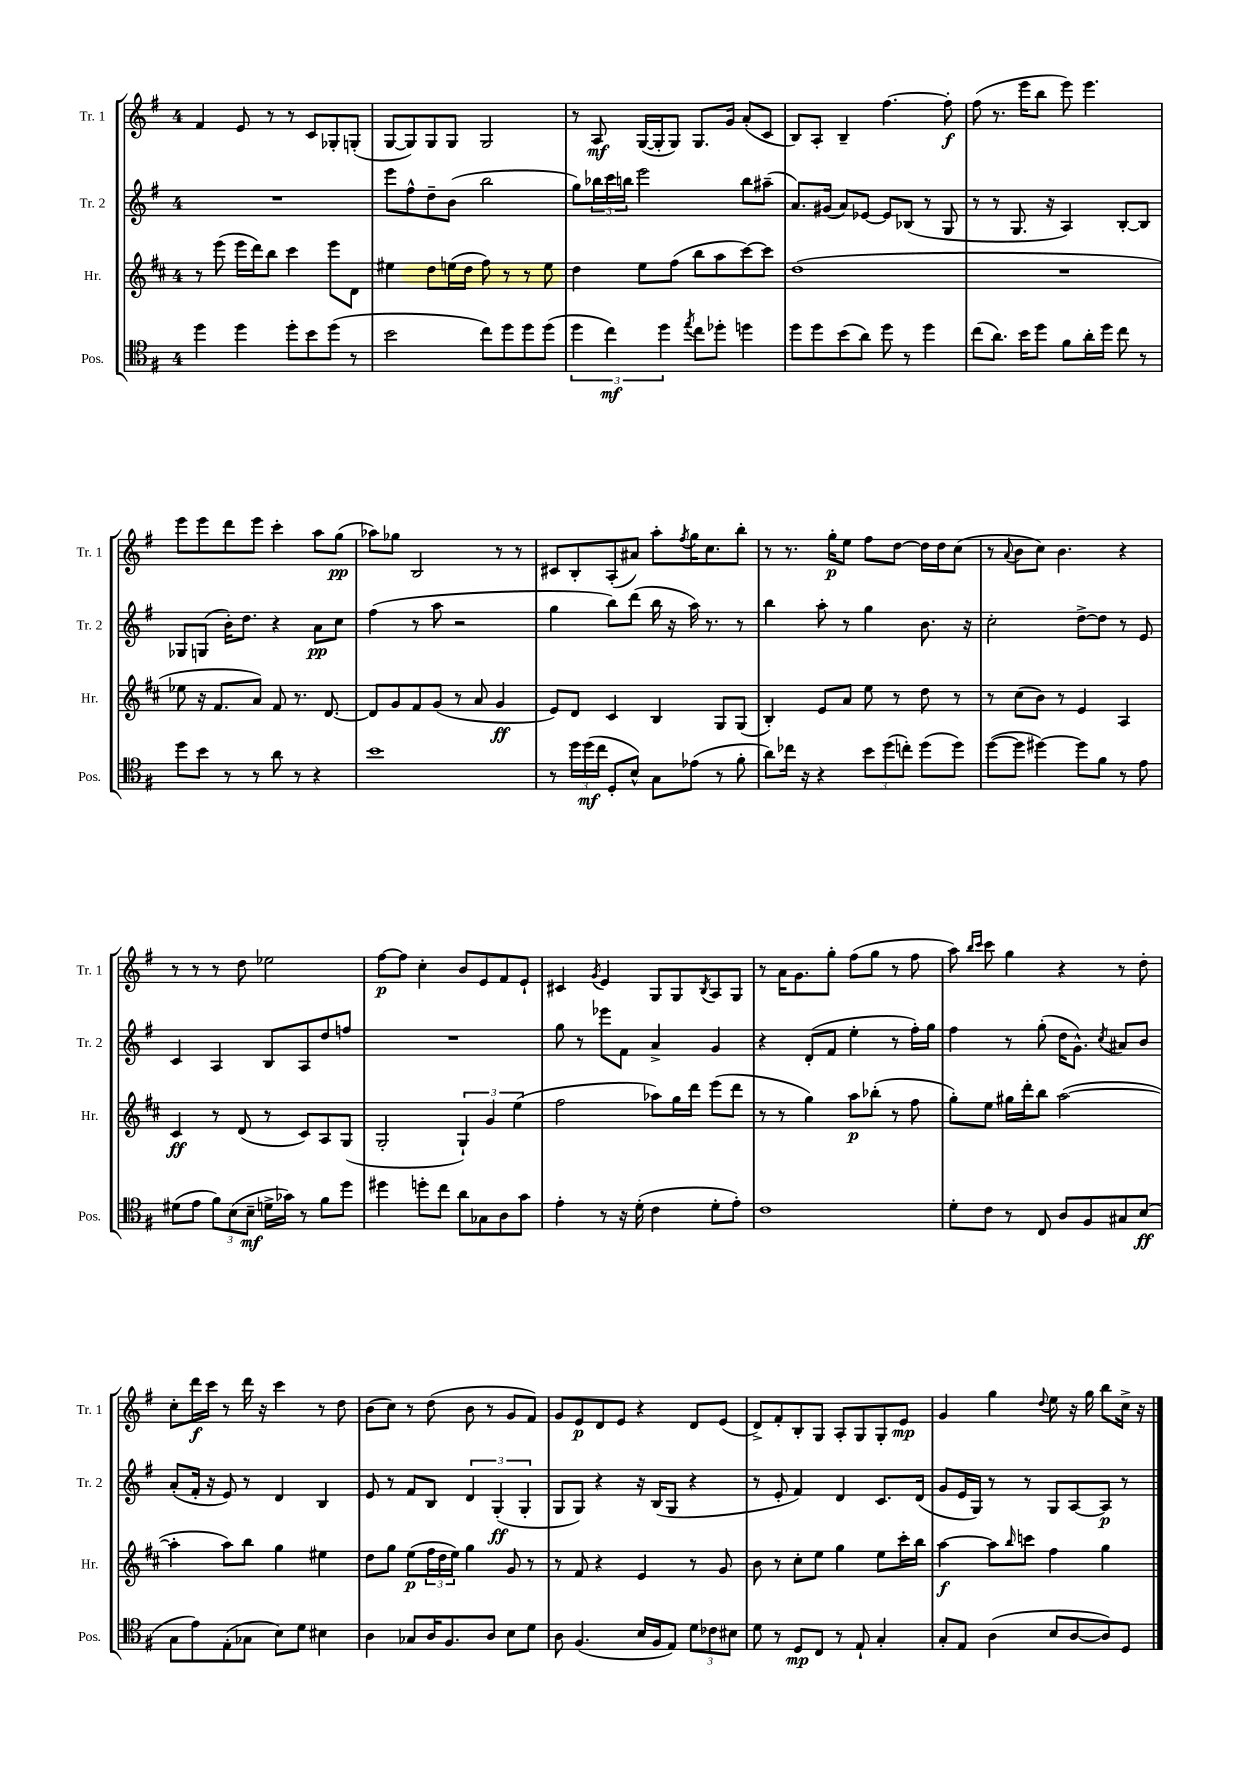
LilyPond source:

<<
\new StaffGroup <<
\new Staff = "s0" \with { instrumentName = "Tr. 1" shortInstrumentName = "Tr. 1" } {
    \clef treble \key g \major \once \override Staff.TimeSignature.style = #'single-digit \time 4/4
    fis'4 e'8 r8 r8 c'8 ges8-. g8-.( |
    g8~ g8) g8 g8 g2 |
    r8 a8\mf g16~( g16-. g8) g8. g'16 a'8-.( c'8 |
    b8) a8-. b4-- fis''4.~ fis''8-.\f |
    fis''8( r8. e'''16 b''8 e'''8) e'''4. |
    e'''8 e'''8 d'''8 e'''8 c'''4-. a''8 g''8\pp( |
    aes''8) ges''8 b2 r8 r8 |
    cis'8 b8-. a8-.( ais'8) a''8-. \acciaccatura { fis''8 } g''16 c''8. b''8-. |
    r8 r8. g''16-.\p e''8 fis''8 d''8~ d''16 d''16 c''8( |
    r8 \appoggiatura { a'8 } b'8 c''8) b'4. r4 |
    r8 r8 r8 d''8 ees''2 |
    fis''8~\p fis''8 c''4-. b'8 e'8 fis'8 e'8-! |
    cis'4 \acciaccatura { g'8 } e'4 g8 g8 \acciaccatura { b8 } a8 g8 |
    r8 a'16 g'8. g''8-. fis''8( g''8 r8 fis''8 |
    a''8) \grace { b''16 c'''16 } c'''8 g''4 r4 r8 d''8-. |
    c''8-. d'''16\f c'''16 r8 d'''16 r16 c'''4 r8 d''8 |
    b'8( c''8) r8 d''8( b'8 r8 g'8 fis'8) |
    g'8 e'8\p d'8 e'8 r4 d'8 e'8( |
    d'8->) fis'8-. b8-. g8 a8-. g8 g8-. e'8\mp |
    g'4 g''4 \appoggiatura { d''8 } e''8 r16 g''16 b''8 c''16-> r16 \bar "|." |
}
\new Staff = "s1" \with { instrumentName = "Tr. 2" shortInstrumentName = "Tr. 2" } {
    \clef treble \key g \major \once \override Staff.TimeSignature.style = #'single-digit \time 4/4
    R1 |
    e'''8 fis''8-^ d''8-- b'8( b''2 |
    g''8) \tuplet 3/2 { bes''16 c'''16 b''16 } e'''2 b''8 ais''8--( |
    a'8.) gis'16( a'8) ees'8~ ees'8 bes8( r8 g8 |
    r8 r8 g8. r16 a4) b8~-. b8 |
    ges8 g8( b'16-.) d''8. r4 a'8\pp c''8 |
    fis''4( r8 a''8 r2 |
    g''4 b''8) d'''8( b''16 r16 a''16) r8. r8 |
    b''4 a''8-. r8 g''4 b'8. r16 |
    c''2-. d''8~-> d''8 r8 e'8 |
    c'4 a4 b8 a8 d''8 f''8 |
    R1 |
    g''8 r8 ees'''8 fis'8 a'4-> g'4 |
    r4 d'8-.( fis'8 e''4-. r8 fis''16-.) g''16 |
    fis''4 r8 g''8-.( d''16 g'8.-^) \acciaccatura { c''8 } ais'8 b'8 |
    a'8-.( fis'16-. r16 e'8) r8 d'4 b4 |
    e'8 r8 fis'8 b8 \tuplet 3/2 { d'4 g4-.\ff( g4-. } |
    g8 g8) r4 r16 b16( g8 r4 |
    r8 e'8-. fis'4) d'4 c'8. d'16( |
    g'8 e'16 g16) r8 r8 g8 a8~ a8\p r8 \bar "|." |
}
\new Staff = "s2" \with { instrumentName = "Hr." shortInstrumentName = "Hr." } {
    \clef treble \key d \major \once \override Staff.TimeSignature.style = #'single-digit \time 4/4
    r8 e'''8( e'''16 d'''16) b''8 cis'''4 e'''8 d'8 |
    eis''4 d''8 e''16( d''16 fis''8) r8 r8 e''8 |
    d''4 e''8 fis''8( b''8 a''8 cis'''8~) cis'''8 |
    d''1( |
    R1 |
    ees''8 r16 fis'8. a'8) fis'8 r8. d'8.~ |
    d'8 g'8 fis'8 g'8( r8 a'8 g'4\ff |
    e'8) d'8 cis'4 b4 g8 g8( |
    b4-.) e'8 a'8 e''8 r8 d''8 r8 |
    r8 cis''8( b'8) r8 e'4 a4 |
    cis'4\ff r8 d'8( r8 cis'8) a8 g8( |
    g2-. \tuplet 3/2 { g4-!) g'4 e''4( } |
    fis''2 aes''8) g''16 d'''16 e'''8( d'''8 |
    r8 r8 g''4) a''8\p bes''8-.( r8 fis''8 |
    g''8-.) e''8 gis''16 d'''16-. b''8 a''2~( |
    a''4-. a''8) b''8 g''4 eis''4 |
    d''8 g''8 e''8\p( \tuplet 3/2 { fis''16 d''16 e''16) } g''4 g'8 r8 |
    r8 fis'8 r4 e'4 r8 g'8 |
    b'8 r8 cis''8-. e''8 g''4 e''8 cis'''16-. b''16 |
    a''4~\f a''8 \grace { b''16 } c'''8 fis''4 g''4 \bar "|." |
}
\new Staff = "s3" \with { instrumentName = "Pos." shortInstrumentName = "Pos." } {
    \clef tenor \key g \major \once \override Staff.TimeSignature.style = #'single-digit \time 4/4
    d''4 d''4 d''8-. b'8 d''8( r8 |
    b'2 c''8) d''8 d''8 d''8( |
    \tuplet 3/2 { d''4 c''4\mf) d''4 } \acciaccatura { e''8 } c''8 des''8-. d''4 |
    d''8 d''8 b'8( a'8) d''8 r8 d''4 |
    c''8( a'8.) b'16 d''8 fis'8 a'16-. d''16 c''8 r8 |
    d''8 b'8 r8 r8 a'8 r8 r4 |
    b'1 |
    r8 \tuplet 3/2 { d''16 d''16\mf( c''16 } d8-. b8-^) g8 ees'8( r8 fis'8-. |
    a'8) ces''16 r16 r4 \tuplet 3/2 { b'8 d''8( c''8-.) } d''8( d''8) |
    d''8~( d''8 dis''4~) dis''8 fis'8 r8 e'8 |
    dis'8( e'8 \tuplet 3/2 { fis'8) b8( b8--\mf } d'16-> ges'16) r8 fis'8 d''8 |
    dis''4 d''8-. c''8 a'8 ges8 a8 g'8 |
    e'4-. r8 r16 d'16-.( c'4 d'8-. e'8-.) |
    c'1 |
    d'8-. c'8 r8 c8 a8 fis8 gis8 b8\ff( |
    g8 e'8) e8-.( ges8 b8) d'8 bis4 |
    a4 ges8 a16 fis8. a8 b8 d'8 |
    a8 fis4.( b16 fis16 e8) \tuplet 3/2 { d'8 ces'8 bis8 } |
    d'8 r8 d8\mp c8 r8 e8-! g4-. |
    g8-. e8 a4( b8 a8~ a8) d8 \bar "|." |
}
>>
>>
\layout { \context { \Score \remove "Bar_number_engraver" } }
